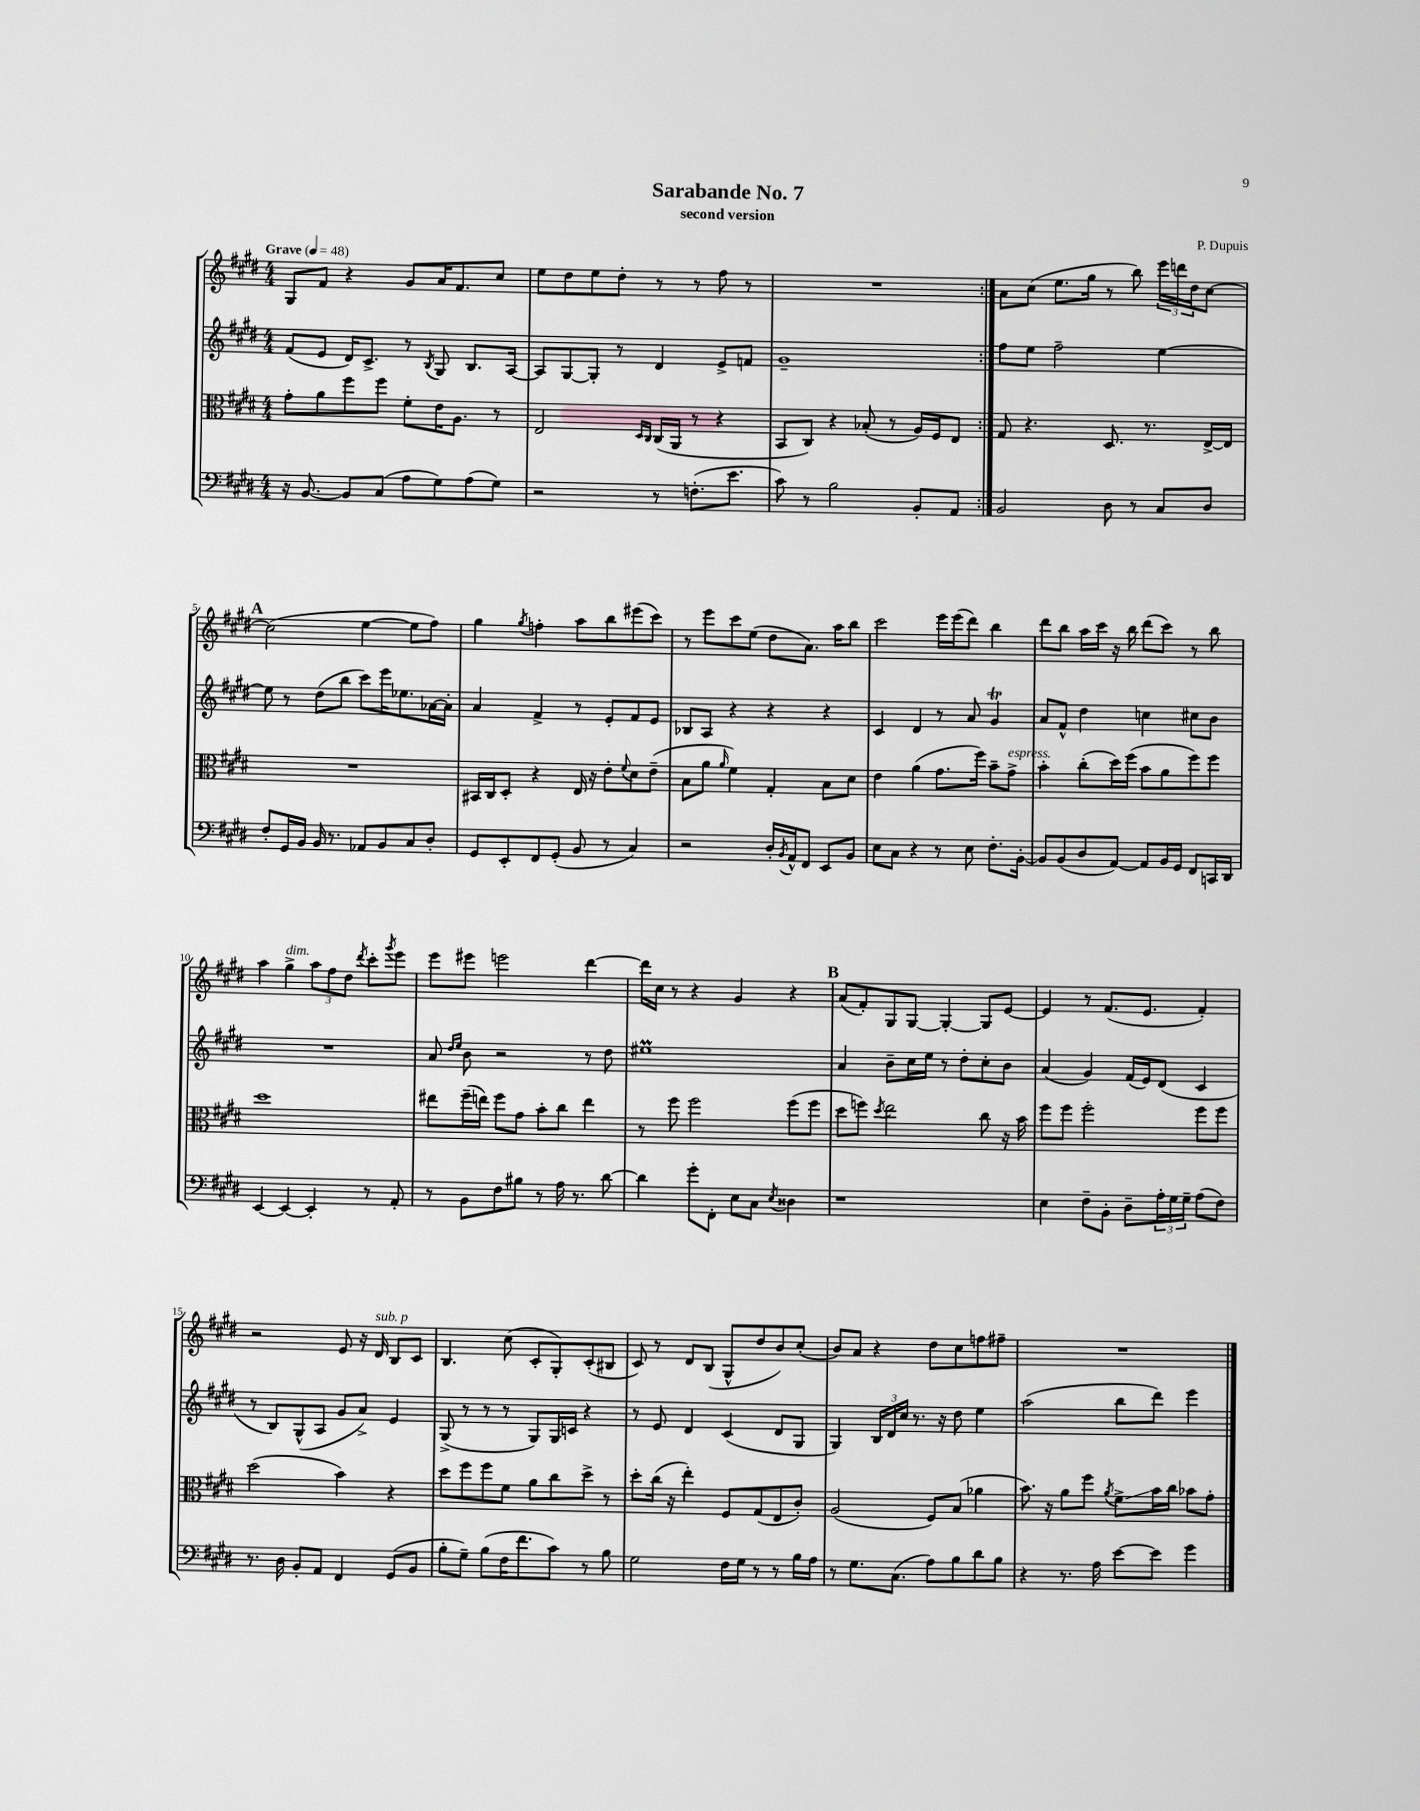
\header { title = "Sarabande No. 7" composer = "P. Dupuis" subtitle = "second version" }
<<
\new StaffGroup <<
\new Staff = "s0" {
    \clef treble \key e \major \numericTimeSignature \time 4/4 \tempo "Grave" 4 = 48
    \repeat volta 2 { gis8 fis'8 r4 gis'8 a'16 fis'8. cis''8 |
    e''8 dis''8 e''8 dis''8-. r8 r8 fis''8 r8 |
    R1 | }
    a'8 cis''8( e''8. gis''16 r8 b''8) \tuplet 3/2 { e'''16 d'''16 dis''16 } cis''8~ |
    \mark \markup { \bold "A" } cis''2( e''4~ e''8 fis''8) |
    gis''4 \acciaccatura { gis''8 } f''4-. a''8 b''8 eis'''8( cis'''8) |
    r8 e'''8 cis'''8 e''8( dis''8 a'8.) a''16 b''8 |
    cis'''2 e'''16 e'''16( dis'''8) b''4 |
    dis'''8 b''8 a''16 cis'''16 r16 b''16 dis'''8( cis'''8) r8 b''8 |
    a''4 gis''4->^\markup { \italic "dim." } \tuplet 3/2 { a''8 fis''8 dis''8 } \acciaccatura { dis'''8 } cis'''8-. \acciaccatura { gis'''8 } e'''8 |
    e'''8 eis'''8 e'''2 dis'''4~ |
    dis'''16 cis''16 r8 r4 gis'4 r4 |
    \mark \markup { \bold "B" } a'8( fis'8-.) gis8 gis8~ gis4~-. gis8 e'8~ |
    e'4 r8 fis'8.( e'8. fis'4-.) |
    r2 e'8 r16 dis'16^\markup { \italic "sub. p" } b8 cis'8 |
    b4. cis''8( cis'8-. gis8-.) cis'8-.( bis8 |
    cis'8) r8 dis'8 b8( gis8-^ dis''8 b'8) cis''8-.( |
    b'8) a'8 r4 dis''8 cis''8 f''8 fis''8-- |
    R1 \bar "|." |
}
\new Staff = "s1" {
    \clef treble \key e \major \numericTimeSignature \time 4/4
    \repeat volta 2 { fis'8( e'8 dis'16) cis'8.-> r8 \acciaccatura { b8 } gis8 b8. a16~ |
    a8 gis8~ gis8-. r8 dis'4 e'8-> f'8 |
    gis'1-- | }
    fis''8 e''8 fis''2-- e''4~ |
    \mark \markup { \bold "A" } e''8 r8 dis''8( b''8 cis'''8) e'''16 ees''8. aes'16~ aes'16-. |
    a'4 fis'4-> r8 e'8-. fis'8 e'8 |
    bes8 a8 r4 r4 r4 |
    cis'4 dis'4 r8 a'8 gis'4\trill |
    a'8 fis'8-^ dis''4 c''4 cis''8 b'8 |
    R1 |
    a'8 \grace { dis''16 e''16 } b'8 r2 r8 dis''8 |
    eis''1\prall |
    \mark \markup { \bold "B" } a'4 b'8-- cis''16 e''16 r8 dis''8-. cis''8-. b'8 |
    a'4( gis'4) fis'16( e'16) dis'8( cis'4 |
    r8 b8) gis8-^( a8 gis'8 a'8->) e'4 |
    gis8->( r8 r8 r8 gis8) gis16 c'16 r4 |
    r8 e'8 dis'4 cis'4( dis'8 gis8 |
    gis4) \tuplet 3/2 { b16 dis'16 cis''16 } r8. r16 dis''8 e''4 |
    a''2( b''8 dis'''8) e'''4 \bar "|." |
}
\new Staff = "s2" {
    \clef alto \key e \major \numericTimeSignature \time 4/4
    \repeat volta 2 { gis'8-. a'8 fis''8 fis''8 fis'8-. e'16 a8. r8 |
    e2 \grace { dis16 cis16 } cis16( a,16 r8 r4 |
    b,8 cis8) r4 bes8-.( r8 a16) fis16 e8 | }
    gis8 r4. dis8. r8. e16~-> e16 |
    \mark \markup { \bold "A" } R1 |
    bis,16 cis16 dis8-. r4 e16 r16 e'8-. \appoggiatura { fis'8 } dis'8 e'8--( |
    b8 a'8 \grace { a'16 } fis'4) gis4-. b8 dis'8 |
    e'4 a'4( gis'8. fis''16) b'8-- gis'8->^\markup { \italic "espress." } |
    b'4-. cis''8-.( dis''16) fis''16( b'8 a'8 fis''8) fis''8 |
    dis''1 |
    eis''8 fis''16--( e''16) fis''8 gis'8 b'8-. cis''8 e''4 |
    r8 fis''8 fis''2 fis''8( fis''8 |
    \mark \markup { \bold "B" } dis''8 f''8) \acciaccatura { dis''8 } e''2 cis''8 r16 b'16 |
    fis''8 fis''8 fis''2-. fis''8 fis''8 |
    dis''2( b'4) r4 |
    dis''8 fis''8 fis''8 fis'8 a'8 cis''8 dis''8-> r8 |
    dis''8-. cis''16( r16 e''4-.) fis8 gis8( e8 cis'8-.) |
    a2( fis8) b8( aes'4 |
    b'8.) r16 a'8 fis''8 \acciaccatura { a'8 } fis'8->\glissando b'16 cis''16 bes'8 gis'8-. \bar "|." |
}
\new Staff = "s3" {
    \clef bass \key e \major \numericTimeSignature \time 4/4
    \repeat volta 2 { r16 b,8.~ b,8 cis8( a8 gis8) a8( gis8) |
    r2 r8 f8.-.( e'8. |
    cis'8) r8 b2 b,8-. a,8 | }
    b,2 dis8 r8 cis8 dis8 |
    \mark \markup { \bold "A" } fis8-. gis,16 b,16 b,16 r8. aes,8 b,8 cis8 dis8-. |
    gis,8 e,8-. fis,8 gis,8-.( b,8 r8 cis4) |
    r2 dis16-. \acciaccatura { b,8 } a,16-^ fis,8 e,8 b,8 |
    e8 cis8 r4 r8 e8 fis8.-. b,16~-. |
    b,8 b,8( dis8 a,8~) a,8 b,16 gis,16 fis,8 c,16 dis,16 |
    e,4~ e,4~ e,4-. r8 a,8-. |
    r8 b,8 fis8 bis8 r8 a16 r8. dis'8~ |
    dis'4 gis'8-. fis,8-. e8 cis8 \acciaccatura { e8 } disis4 |
    \mark \markup { \bold "B" } r1 |
    e4 fis8-- b,8-. dis8-- \tuplet 3/2 { a16-. gis16 gis16-- } a8( fis8) |
    r8. dis16 b,8-. a,8 fis,4 gis,8( b,8 |
    b8-. gis8--) b8( fis16 fis'8. cis'8) r8 b8 |
    gis2 fis16 gis16 r8 r8 b16 a16 |
    r8 gis8. cis8.( a8) b8 dis'8 b8 |
    r4 r8. a16 e'8~ e'8 gis'4 \bar "|." |
}
>>
>>
